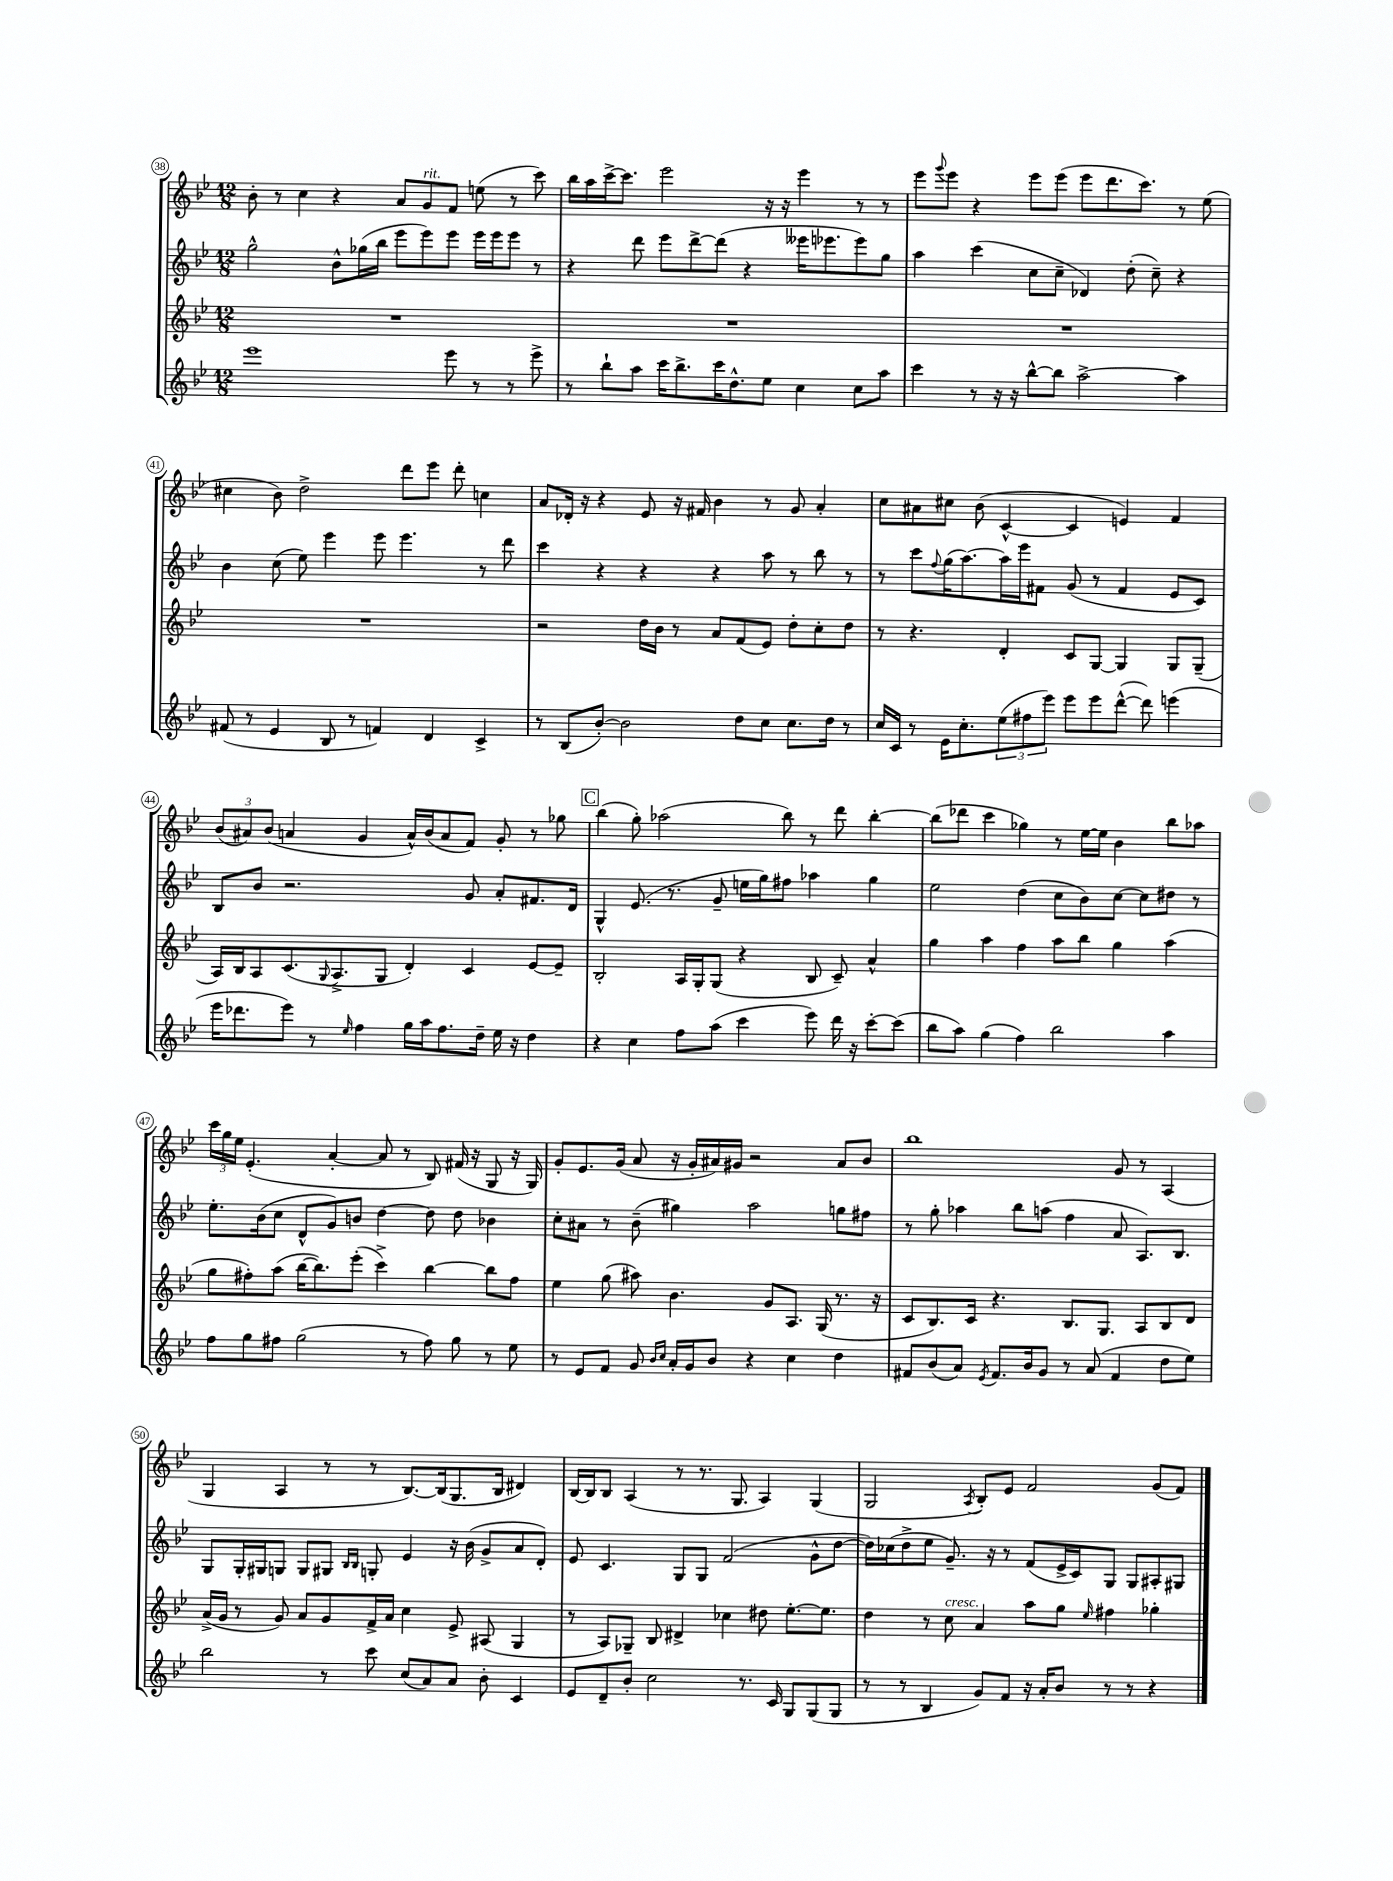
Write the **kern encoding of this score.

**kern	**kern	**kern	**kern
*part4	*part3	*part2	*part1
*staff4	*staff3	*staff2	*staff1
*clefG2	*clefG2	*clefG2	*clefG2
*k[b-e-]	*k[b-e-]	*k[b-e-]	*k[b-e-]
*M12/8	*M12/8	*M12/8	*M12/8
=38	=38	=38	=38
1eee-	1.r	2gg^^\	8b-'\
.	.	.	8r
.	.	.	4cc\
.	.	8b-^^\L	4r
.	.	(16gg-X\L	.
.	.	16bb-\JJ	.
.	.	8eee-\L	8a/L
!	!	!	!LO:TX:a:i:t=rit.
.	.	8eee-\)	8g/
8eee-\	.	8eee-\J	8f/J
8r	.	16eee-\LL	(8een\
.	.	16eee-\J	.
8r	.	8eee-\J	8r
8eee-^\	.	8r	8ccc\)
=39	=39	=39	=39
8r	1.r	4r	16bb-\LL
.	.	.	16aa\
8bb-`\L	.	.	[16ccc^\J
.	.	.	8.ccc\J]
8aa\J	.	8ddd\	.
16ccc\KL	.	8eee-\L	2eee-\
8.bb-^\	.	.	.
.	.	[8ddd^\	.
16ccc\K	.	(8ddd\J]	.
8.dd^^\	.	.	.
.	.	4r	.
8ee-\J	.	.	16r
.	.	.	16r
4cc\	.	16eee--X\KL	4eee-\
.	.	8.eee-X\	.
8cc\L	.	8eee-\)	8r
8aa\J	.	8gg\J	8r
=40	=40	=40	=40
4ccc\	1.r	4aa\	8eee-\L
.	.	.	8qqggg/
.	.	.	8eee-\J
8r	.	(4ccc\	4r
16r	.	.	.
16r	.	.	.
[8bb-^^\L	.	8cc\L	8eee-\L
8bb-\J]	.	8cc~\J	(8eee-\J
[2aa^\	.	4d-X/)	8eee-\L
.	.	.	8.ddd\
.	.	(8dd'\	.
.	.	.	8.ccc\J)
.	.	8cc~\)	.
4aa\]	.	4r	8r
.	.	.	(8ee-\
!!LO:LB:g=z
=41	=41	=41	=41
(8f#X/	1.r	4b-\	4cc#X\
8r	.	.	.
4e-/	.	(8cc\	8b-\)
.	.	8ee-\)	2dd^\
8B-/	.	4eee-\	.
8r	.	.	.
4fn/)	.	8eee-\	.
.	.	4.eee-\	8ddd\L
4d/	.	.	8eee-\J
.	.	.	8ddd'\
4c^/	.	8r	4ccn\
.	.	8ddd\	.
=42	=42	=42	=42
8r	2r	4ccc\	8a/L
(8B-/L	.	.	16d-X'/Jk
.	.	.	16r
[8b-'/J)	.	4r	4r
2b-\]	.	.	.
.	16dd\LL	4r	8e-/
.	16b-\JJ	.	.
.	8r	.	16r
.	.	.	16f#X/
.	8a/L	4r	4b-\
8dd\L	(8f/	.	.
8cc\J	8e-/J)	8aa\	8r
8.cc\L	8dd'\L	8r	8g/
.	8cc'\	8bb-\	4a'/
16dd\Jk	.	.	.
8r	8dd\J	8r	.
=43	=43	=43	=43
16cc/LL	8r	8r	8cc\L
16c/JJ	.	.	.
8r	4.r	8ccc\L	8a#X\
.	.	8qqff/	.
16e-\KL	.	(16gg\K	8cc#X\J
8.cc'\	.	[8.aa\)	.
.	.	.	(8b-\
(12ee-\	4d'/	16aa\L]	[4c^^/
.	.	16eee-\J	.
12ff#X\	.	.	.
.	.	8f#X\J	.
12eee-\J)	.	.	.
8eee-\L	8c/L	(8g/	4c/]
8eee-\	[8G/J	8r	.
([8ddd^^\J	4G/]	4f#/	4en/)
8ddd\])	.	.	.
(4eeen\	8G/L	8e-/L	4f/
.	(8G~/J	8c/J)	.
!!LO:LB:g=z
=44	=44	=44	=44
16eee-\KL	16A/LL)	8B-/L	(12b-/L
8.ddd-X\	16B-/J	.	.
.	.	.	12a#X/)
.	8A/	8b-/J	.
.	.	.	(12b-/J
8eee-\J)	(8.c/	2.r	4an/
8r	.	.	.
.	8qqG/	.	.
.	8.A^/	.	.
16qqee-/	.	.	.
4ff\	.	.	4g/
.	8G/J	.	.
16gg\LL	4d'/)	.	16a^^/LL)
16aa\J	.	.	(16b-/J
8.ff\	.	.	8a/
.	4c/	8g/	8f/J)
16dd~\Jk	.	.	.
16ee-\	.	8a'/L	8g'/
16r	.	.	.
4dd\	[8e-/L	8.f#X/	8r
.	8e-~/J]	.	8gg-X\
.	.	16d/Jk	.
!!LO:REH:place=s1:t=C
=45	=45	=45	=45
4r	2B-'/	4G^^/	(4bb-\
4cc\	.	(8.e-/	8gg'\)
.	.	.	(2aa-X\
.	.	8.r	.
8ff\L	16A/LL	.	.
.	16G'/J	.	.
(8aa\J	(8G/J	8g~/	.
4ccc\	4r	16een\LL	.
.	.	16gg\J)	.
.	.	8ff#X\J	8bb-\)
8eee-\)	8B-/	4aa-X\	8r
16ddd\	8c~/)	.	8ddd\
16r	.	.	.
[8ccc'\L	4a^^/	4gg\	[4bb-'\
(8ccc\J]	.	.	.
=46	=46	=46	=46
8bb-\L	4gg\	2ee-\	(8bb-\L]
8aa\J)	.	.	8ddd-X\J
(4gg\	4aa\	.	4ccc\
4ff\)	4ff\	(4dd\	4gg-X\)
2bb-\	8aa\L	8cc\L	8r
.	8bb-\J	8b-\)	[16ee-\LL
.	.	.	16ee-\JJ]
.	4gg\	[8cc\J	4b-\
.	.	8cc\L]	.
4aa\	(4aa\	8dd#X\J	8bb-\L
.	.	8r	8aa-X\J
!!LO:LB:g=z
=47	=47	=47	=47
8ff\L	8gg\L	8.ee-'\L	24ccc\LL
.	.	.	24gg\
.	.	.	24ee-\JJ
8gg\	8ff#X'\)	.	(4.e-'/
.	.	(16b-\k	.
8ff#X\J	(8aa\J	8cc\J	.
(2gg\	[16bb-\KL	8d^^/L	.
.	8.bb-\])	.	.
.	.	8g/)	[4a'/
.	(8eee-'\J	8bn/J	.
.	4ccc^\)	[4dd\	8a/]
8r	.	.	8r
8ff#\)	[4bb-\	8dd\]	8B-/)
8gg\	.	8dd\	(16f#X/
.	.	.	16r
8r	8bb-\L]	4b-X\	8G/
8ee-\	8ff#\J	.	16r
.	.	.	16G/)
=48	=48	=48	=48
8r	4ee-\	8cc'\L	8g'/L
8e-/L	.	8a#X\J	8.e-/
8f/J	(8gg\	8r	.
.	.	.	(16g/Jk
8g/	8aa#X\)	(8b-~\	8a/
16qqb-/LL	.	.	.
16qqcc/JJ	.	.	.
16a'/LL	4.b-\	4gg#X\)	16r
16g/J	.	.	16g'/LL
8b-/J	.	.	16a#X/)
.	.	.	16g#X/JJ
4r	.	2aa\	2r
.	8g/L	.	.
4cc\	8.A/J	.	.
.	(16G/	.	.
4dd\	8.r	8ggn\L	8a#/L
.	.	8ff#X\J	8b-/J
.	16r	.	.
=49	=49	=49	=49
8f#X/L	8c/L	8r	1bb-
(8b-/	8.B-/)	8gg'\	.
8a/J)	.	4aa-X\	.
.	16c/Jk	.	.
8qe-/	.	.	.
8.f#/L	4.r	.	.
.	.	8bb-\L	.
16b-/k	.	.	.
8g/J	.	(8aan\J	.
8r	8.B-/L	4ff\	.
(8a/	.	.	.
.	8.G/J	.	.
4f#/	.	8a/	8g/
.	8A/L	8.A/L)	8r
8dd\L	8B-/	.	(4A/
.	.	8.B-/J	.
8ee-\J)	8d/J	.	.
!!LO:LB:g=z
=50	=50	=50	=50
2bb-\	(16a^/LL	8G/L	4G/
.	16g/JJ	.	.
.	8r	16G'/L	.
.	.	16G#X/J	.
.	8g/)	8Gn/J	4A/
.	8a/L	8G/L	.
8r	8g/	8G#X/J	8r
.	.	16qqB-/LL	.
.	.	16qqB-/JJ	.
8ccc\	16f^/L	8Gn'/	8r
.	16a/JJ	.	.
(8cc/L	4cc\	4e-/	[8.B-/L)
8a/)	.	.	.
.	.	.	(16B-/k]
8a/J	8e-^/	16r	8.G/
.	.	(16b-\	.
8b-'\	(8A#X/	8g^/L	.
.	.	.	16B-/Jk
4c/	4G/	8a/	4d#X/)
.	.	8d'/J)	.
=51	=51	=51	=51
8e-/L	8r	8e-/	[16B-/LL
.	.	.	16B-/J]
8d~/	8A/L)	4.c/	8B-/J
8b-'/J	8G-X~/J	.	(4A/
2cc\	8B-/	.	.
.	4d#X^/	8G/L	8r
.	.	8G/J	8.r
.	4cc-X\	(2f/	.
.	.	.	8.G/
8.r	.	.	.
.	8dd#X\	.	4A/)
16c/	.	.	.
8G/L	[8.ee-'\L	.	.
(8G/	.	8g^^\L	(4G/
.	8.ee-\J]	.	.
8G/J	.	[8dd\J	.
=52	=52	=52	=52
8r	4dd\	16dd\LL])	2G/
.	.	(16cc-X\J	.
8r	.	8dd^\	.
4B-/	8r	8ee-\J	.
!	!LO:TX:a:i:t=cresc.	!	!
.	8cc\	8.g~/)	.
.	.	.	8qA/
8g/L)	4a/	.	8B-'/L)
.	.	16r	.
8f/J	.	8r	8e-/J
16r	8aa\L	(8f/L	2f/
16a'/KL	.	.	.
8b-/J	8gg\J	16e-^/L	.
.	.	16c/J)	.
.	16qqee-/	.	.
8r	4ff#X\	8G/J	.
8r	.	8G/L	.
4r	4gg-X'\	8A#X'/	(8g/L
.	.	8G#X/J	8f/J)
==	==	==	==
*-	*-	*-	*-
